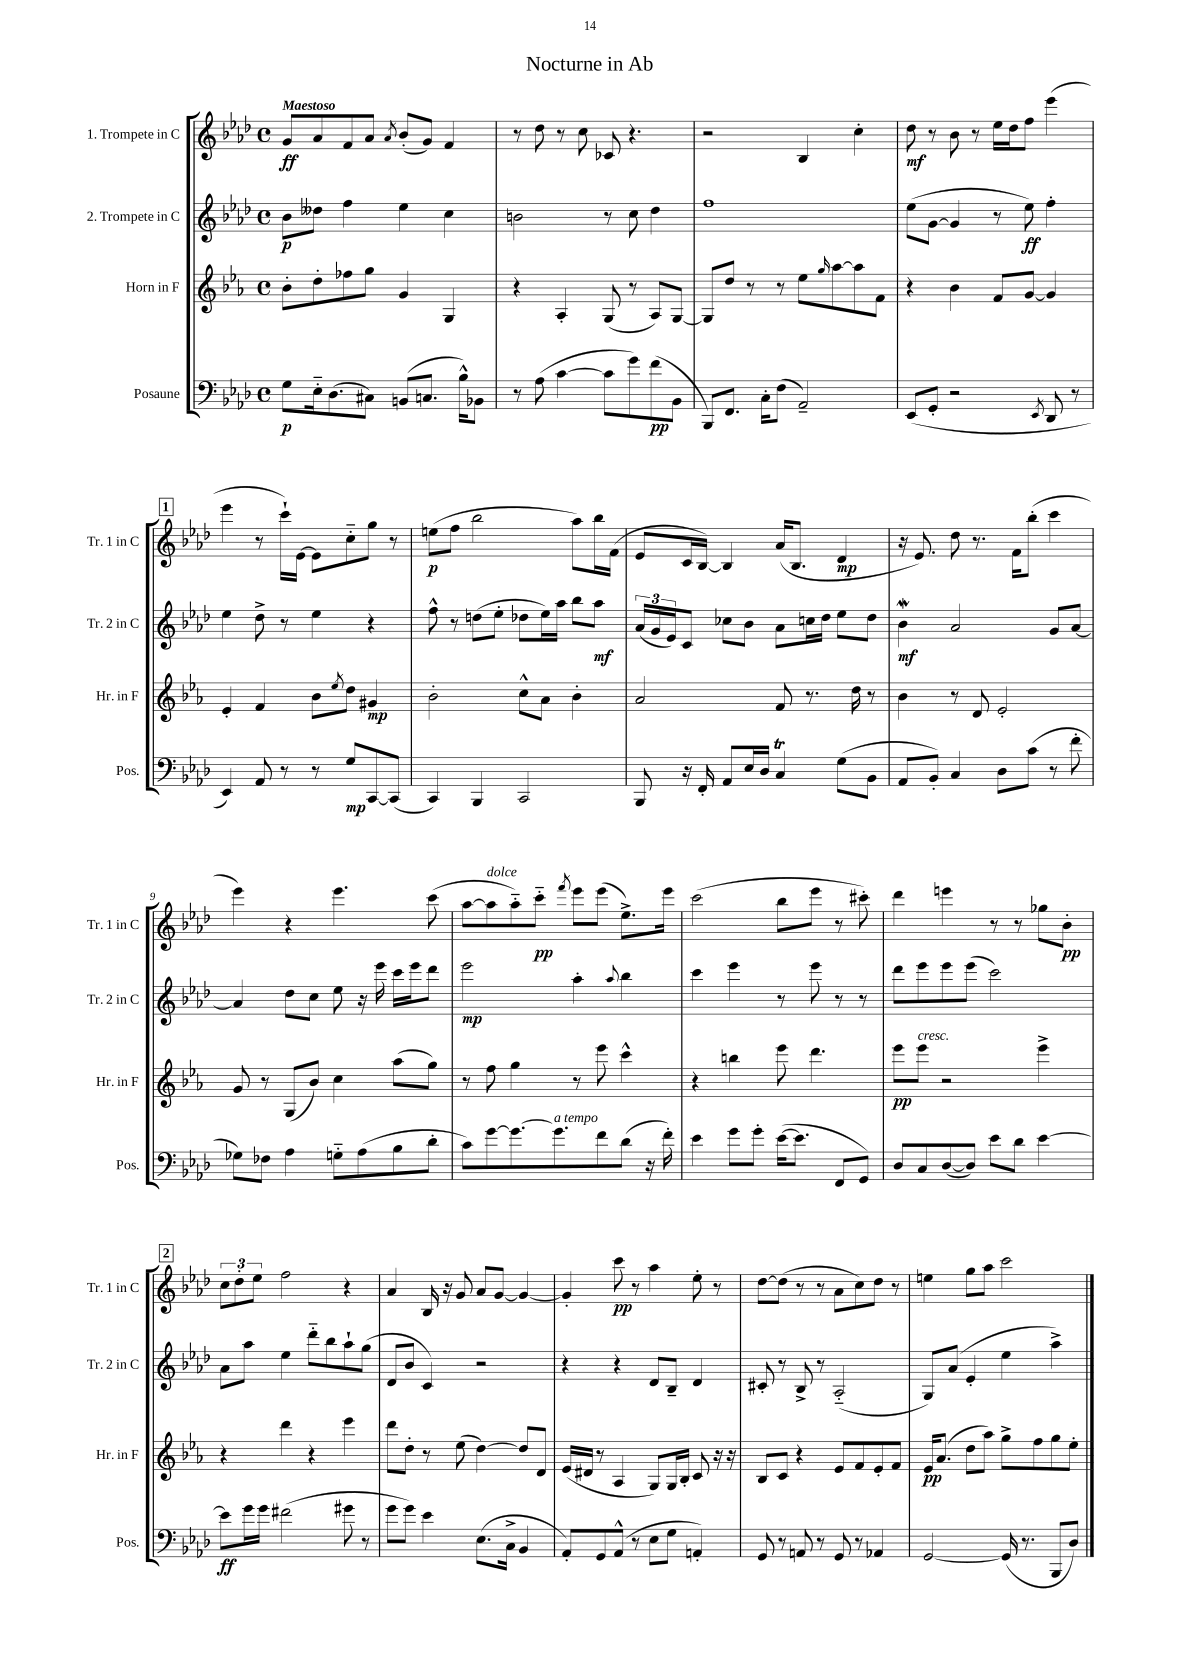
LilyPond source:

\header { title = "Nocturne in Ab" }
<<
\new StaffGroup <<
\new Staff = "s0" \with { instrumentName = "1. Trompete in C" shortInstrumentName = "Tr. 1 in C" } {
    \clef treble \key aes \major \defaultTimeSignature \time 4/4 \tempo "Maestoso"
    g'8\ff aes'8 f'8 aes'8 \acciaccatura { aes'8 } bes'8-.( g'8) f'4 |
    r8 des''8 r8 c''8 ces'8 r4. |
    r2 bes4 c''4-. |
    des''8\mf r8 bes'8 r8 ees''16 des''16 f''8 ees'''4( |
    \mark \markup { \box "1" } ees'''4 r8 c'''16-!) ees'16~ ees'8 c''8-_ g''8 r8 |
    e''8\p( f''8 bes''2 aes''8) bes''16 f'16( |
    ees'8 c'16 bes16~) bes4 aes'16( bes8. des'4\mp |
    r16 ees'8.) des''8 r8. f'16 bes''8-.( c'''4 |
    ees'''4) r4 ees'''4. c'''8( |
    aes''8~ aes''8^\markup { \italic "dolce" } aes''8-_) c'''8-_\pp \acciaccatura { f'''8 } ees'''8 ees'''8( ees''8.->) ees'''16 |
    c'''2( bes''8 ees'''8 r8 cis'''8-.) |
    des'''4 e'''4 r8 r8 ges''8 bes'8-.\pp |
    \mark \markup { \box "2" } \tuplet 3/2 { c''8 des''8-. ees''8 } f''2 r4 |
    aes'4 bes16 r16 g'8 aes'8 g'8~ g'4~ |
    g'4-. c'''8\pp r8 aes''4 ees''8-. r8 |
    des''8~ des''8( r8 r8 aes'8 c''8) des''8 r8 |
    e''4 g''8 aes''8 c'''2 \bar "|." |
}
\new Staff = "s1" \with { instrumentName = "2. Trompete in C" shortInstrumentName = "Tr. 2 in C" } {
    \clef treble \key aes \major \defaultTimeSignature \time 4/4
    bes'8\p deses''8 f''4 ees''4 c''4 |
    b'2 r8 c''8 des''4 |
    f''1 |
    ees''8( g'8~ g'4 r8 ees''8\ff) f''4-. |
    \mark \markup { \box "1" } ees''4 des''8-> r8 ees''4 r4 |
    f''8-^ r8 d''8( ees''8-. des''8 ees''16) aes''16 bes''8 aes''8\mf |
    \tuplet 3/2 { aes'16( g'16 ees'16) } c'8 ces''8 bes'8 aes'8 c''16 des''16 ees''8 des''8 |
    bes'4\mordent\mf aes'2 g'8 aes'8~ |
    aes'4 des''8 c''8 ees''8 r16 ees'''16 c'''16 ees'''16 des'''8 |
    ees'''2\mp aes''4-. \appoggiatura { aes''8 } bes''4 |
    c'''4 ees'''4 r8 ees'''8 r8 r8 |
    des'''8 ees'''8 ees'''8 ees'''8( c'''2) |
    \mark \markup { \box "2" } aes'8 aes''8 ees''4 des'''8-_ bes''8 aes''8-! g''8( |
    des'8 bes'8 c'4) r2 |
    r4 r4 des'8 bes8-- des'4 |
    cis'8-. r8 bes8-> r8 aes2-_( |
    g8) aes'8( ees'4-. ees''4 aes''4->) \bar "|." |
}
\new Staff = "s2" \with { instrumentName = "Horn in F" shortInstrumentName = "Hr. in F" } {
    \clef treble \key ees \major \defaultTimeSignature \time 4/4
    bes'8-. d''8-. fes''8 g''8 g'4 g4 |
    r4 aes4-. g8( r8 aes8) g8~ |
    g8 d''8 r8 r8 ees''8 \grace { g''16 } aes''8~ aes''8 f'8 |
    r4 bes'4 f'8 g'8~ g'4 |
    \mark \markup { \box "1" } ees'4-. f'4 bes'8 \acciaccatura { ees''8 } d''8 gis'4\mp |
    bes'2-. c''8-^ aes'8 bes'4-. |
    aes'2 f'8 r8. d''16 r8 |
    bes'4 r8 d'8 ees'2-. |
    g'8 r8 g8( bes'8) c''4 aes''8( g''8) |
    r8 f''8 g''4 r8 ees'''8 c'''4-^ |
    r4 b''4 ees'''8 d'''4. |
    ees'''8\pp ees'''8^\markup { \italic "cresc." } r2 ees'''4-> |
    \mark \markup { \box "2" } r4 d'''4 r4 ees'''4 |
    d'''8 d''8-. r8 ees''8( d''4~) d''8 d'8 |
    ees'16( dis'16 r8 aes4 g8) g16 bes16-. c'8 r16 r16 |
    bes8 c'8 r4 ees'8 f'8 ees'8-. f'8 |
    ees'16\pp aes'8.( d''8 aes''8) g''8-> f''8 g''8 ees''8-. \bar "|." |
}
\new Staff = "s3" \with { instrumentName = "Posaune" shortInstrumentName = "Pos." } {
    \clef bass \key aes \major \defaultTimeSignature \time 4/4
    g8\p ees16-_ des8.( cis8) b,8( c8. bes16-^) bes,8 |
    r8 aes8( c'4~ c'8 g'8) f'8\pp( bes,8 |
    bes,,8) f,8. c16-. f8( aes,2--) |
    ees,8( g,8-. r2 \acciaccatura { ees,8 } des,8 r8 |
    \mark \markup { \box "1" } ees,4) aes,8 r8 r8 g8\mp c,8~ c,8( |
    c,4) bes,,4 c,2 |
    bes,,8 r16 f,16-. aes,8 ees16 des16 c4\trill g8( bes,8 |
    aes,8 bes,8-.) c4 des8 c'8( r8 f'8-. |
    ges8) fes8 aes4 g8-_ aes8( bes8 des'8-. |
    c'8) g'8~ g'8.~ g'8.^\markup { \italic "a tempo" } f'8 des'8( r16 f'16-.) |
    ees'4 g'8 g'8-. ees'16~( ees'8. f,8 g,8) |
    des8 c8 des8~( des8) ees'8 des'8 ees'4~ |
    \mark \markup { \box "2" } ees'8\ff g'16 g'16 fis'2( gis'8 r8 |
    g'8 g'8) ees'4 ees8.( c16-> bes,4 |
    aes,8-.) g,8 aes,8-^( r8 ees8 g8 a,4-.) |
    g,8 r8 a,8 r8 g,8 r8 aes,4 |
    g,2~ g,16( r8. bes,,8 des8) \bar "|." |
}
>>
>>
